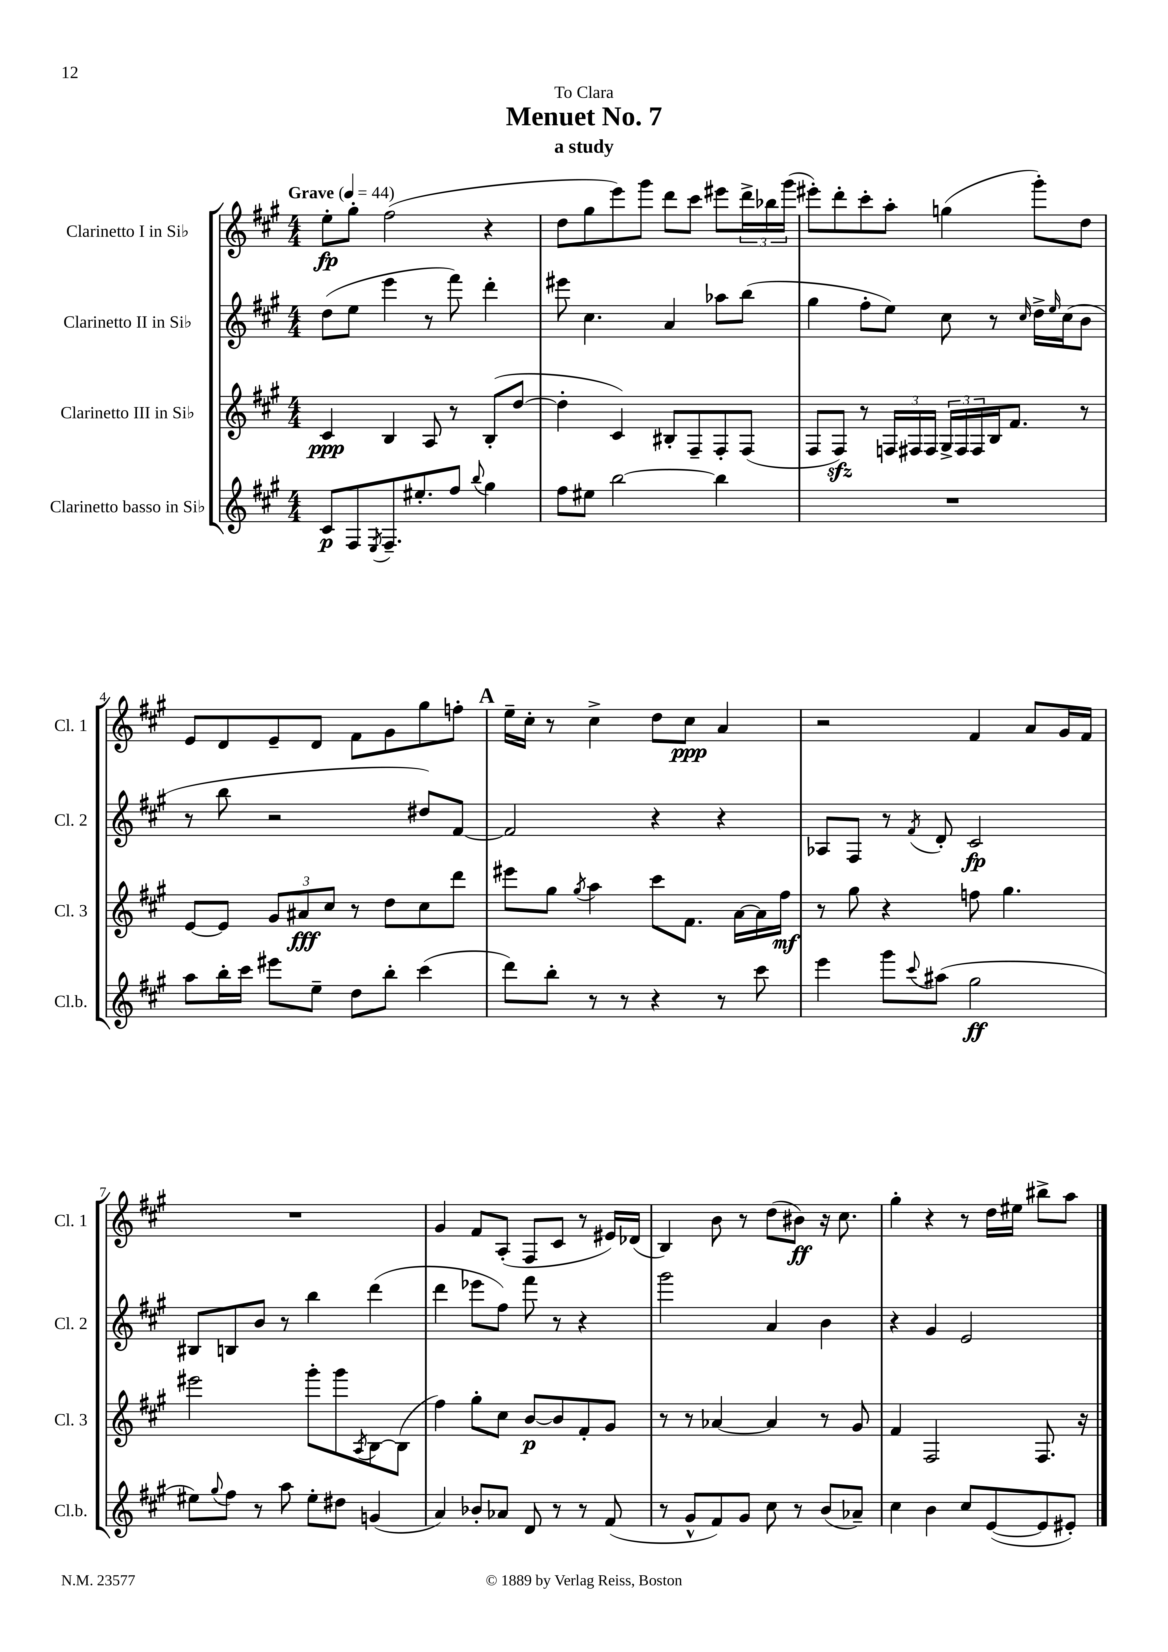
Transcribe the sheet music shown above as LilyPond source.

\header { title = "Menuet No. 7" subtitle = "a study" dedication = "To Clara" }
<<
\new StaffGroup <<
\new Staff = "s0" \with { instrumentName = "Clarinetto I in Sib" shortInstrumentName = "Cl. 1" } {
    \clef treble \key a \major \numericTimeSignature \time 4/4 \tempo "Grave" 4 = 44
    e''8-.\fp gis''8-. fis''2( r4 |
    d''8 gis''8 e'''8) gis'''8 d'''8 cis'''8 eis'''8 \tuplet 3/2 { d'''16-> bes''16 gis'''16( } |
    eis'''8-.) d'''8-. cis'''8-. a''8-. g''4( gis'''8-.) d''8 |
    e'8 d'8 e'8-- d'8 fis'8 gis'8 gis''8 f''8-. |
    \mark \markup { \bold "A" } e''16-- cis''16-. r8 cis''4-> d''8 cis''8\ppp a'4 |
    r2 fis'4 a'8 gis'16 fis'16 |
    R1 |
    gis'4 fis'8 a8-.( fis8 cis'8 r8 eis'16) des'16( |
    b4) b'8 r8 d''8( bis'8\ff) r16 cis''8. |
    gis''4-. r4 r8 d''16 eis''16 bis''8-> a''8 \bar "|." |
}
\new Staff = "s1" \with { instrumentName = "Clarinetto II in Sib" shortInstrumentName = "Cl. 2" } {
    \clef treble \key a \major \numericTimeSignature \time 4/4
    d''8( e''8 e'''4 r8 fis'''8) d'''4-. |
    eis'''8 cis''4. a'4 aes''8 b''8( |
    gis''4 fis''8-. e''8) cis''8 r8 \grace { cis''16 } d''16-> \grace { e''16 } cis''16( b'8 |
    r8 b''8 r2 dis''8) fis'8~ |
    \mark \markup { \bold "A" } fis'2 r4 r4 |
    aes8 fis8 r8 \acciaccatura { fis'8 } d'8-. cis'2\fp |
    bis8 b8 b'8 r8 b''4 d'''4( |
    d'''4 ees'''8 fis''8) fis'''8 r8 r4 |
    gis'''2 a'4 b'4 |
    r4 gis'4 e'2 \bar "|." |
}
\new Staff = "s2" \with { instrumentName = "Clarinetto III in Sib" shortInstrumentName = "Cl. 3" } {
    \clef treble \key a \major \numericTimeSignature \time 4/4
    cis'4\ppp b4 a8 r8 b8-.( d''8~ |
    d''4-. cis'4) bis8-. fis8-- fis8-. fis8( |
    fis8 fis8\sfz) r8 \tuplet 3/2 { f16 fis16 fis16 } \tuplet 3/2 { gis16-> fis16 fis16 } b16 fis'8. r8 |
    e'8~ e'8 \tuplet 3/2 { gis'8 ais'8\fff cis''8 } r8 d''8 cis''8 d'''8 |
    \mark \markup { \bold "A" } eis'''8 gis''8 \acciaccatura { gis''8 } a''4 cis'''8 fis'8. a'16~ a'16 fis''16\mf |
    r8 gis''8 r4 f''8 gis''4. |
    eis'''2 gis'''8-. gis'''8 \acciaccatura { a8 } b8~ b8( |
    fis''4) gis''8-. cis''8 b'8~\p b'8 fis'8-. gis'8 |
    r8 r8 aes'4~ aes'4 r8 gis'8 |
    fis'4 fis2 fis8. r16 \bar "|." |
}
\new Staff = "s3" \with { instrumentName = "Clarinetto basso in Sib" shortInstrumentName = "Cl.b." } {
    \clef treble \key a \major \numericTimeSignature \time 4/4
    cis'8\p fis8 \acciaccatura { e8 } fis8.-- eis''8.-. fis''8 \appoggiatura { b''8 } gis''4 |
    fis''8 eis''8 b''2~ b''4 |
    R1 |
    a''8 b''16-. cis'''16 eis'''8 e''8-- d''8 b''8-. cis'''4( |
    \mark \markup { \bold "A" } d'''8) b''8-. r8 r8 r4 r8 cis'''8 |
    e'''4 gis'''8 \appoggiatura { cis'''8 } ais''8( gis''2\ff |
    eis''8) \appoggiatura { gis''8 } fis''8 r8 a''8 eis''8-. dis''8 g'4( |
    a'4) bes'8-. aes'8 d'8 r8 r8 fis'8( |
    r8 gis'8-^ fis'8) gis'8 cis''8 r8 b'8( aes'8--) |
    cis''4 b'4 cis''8 e'8~( e'8 eis'8-.) \bar "|." |
}
>>
>>
